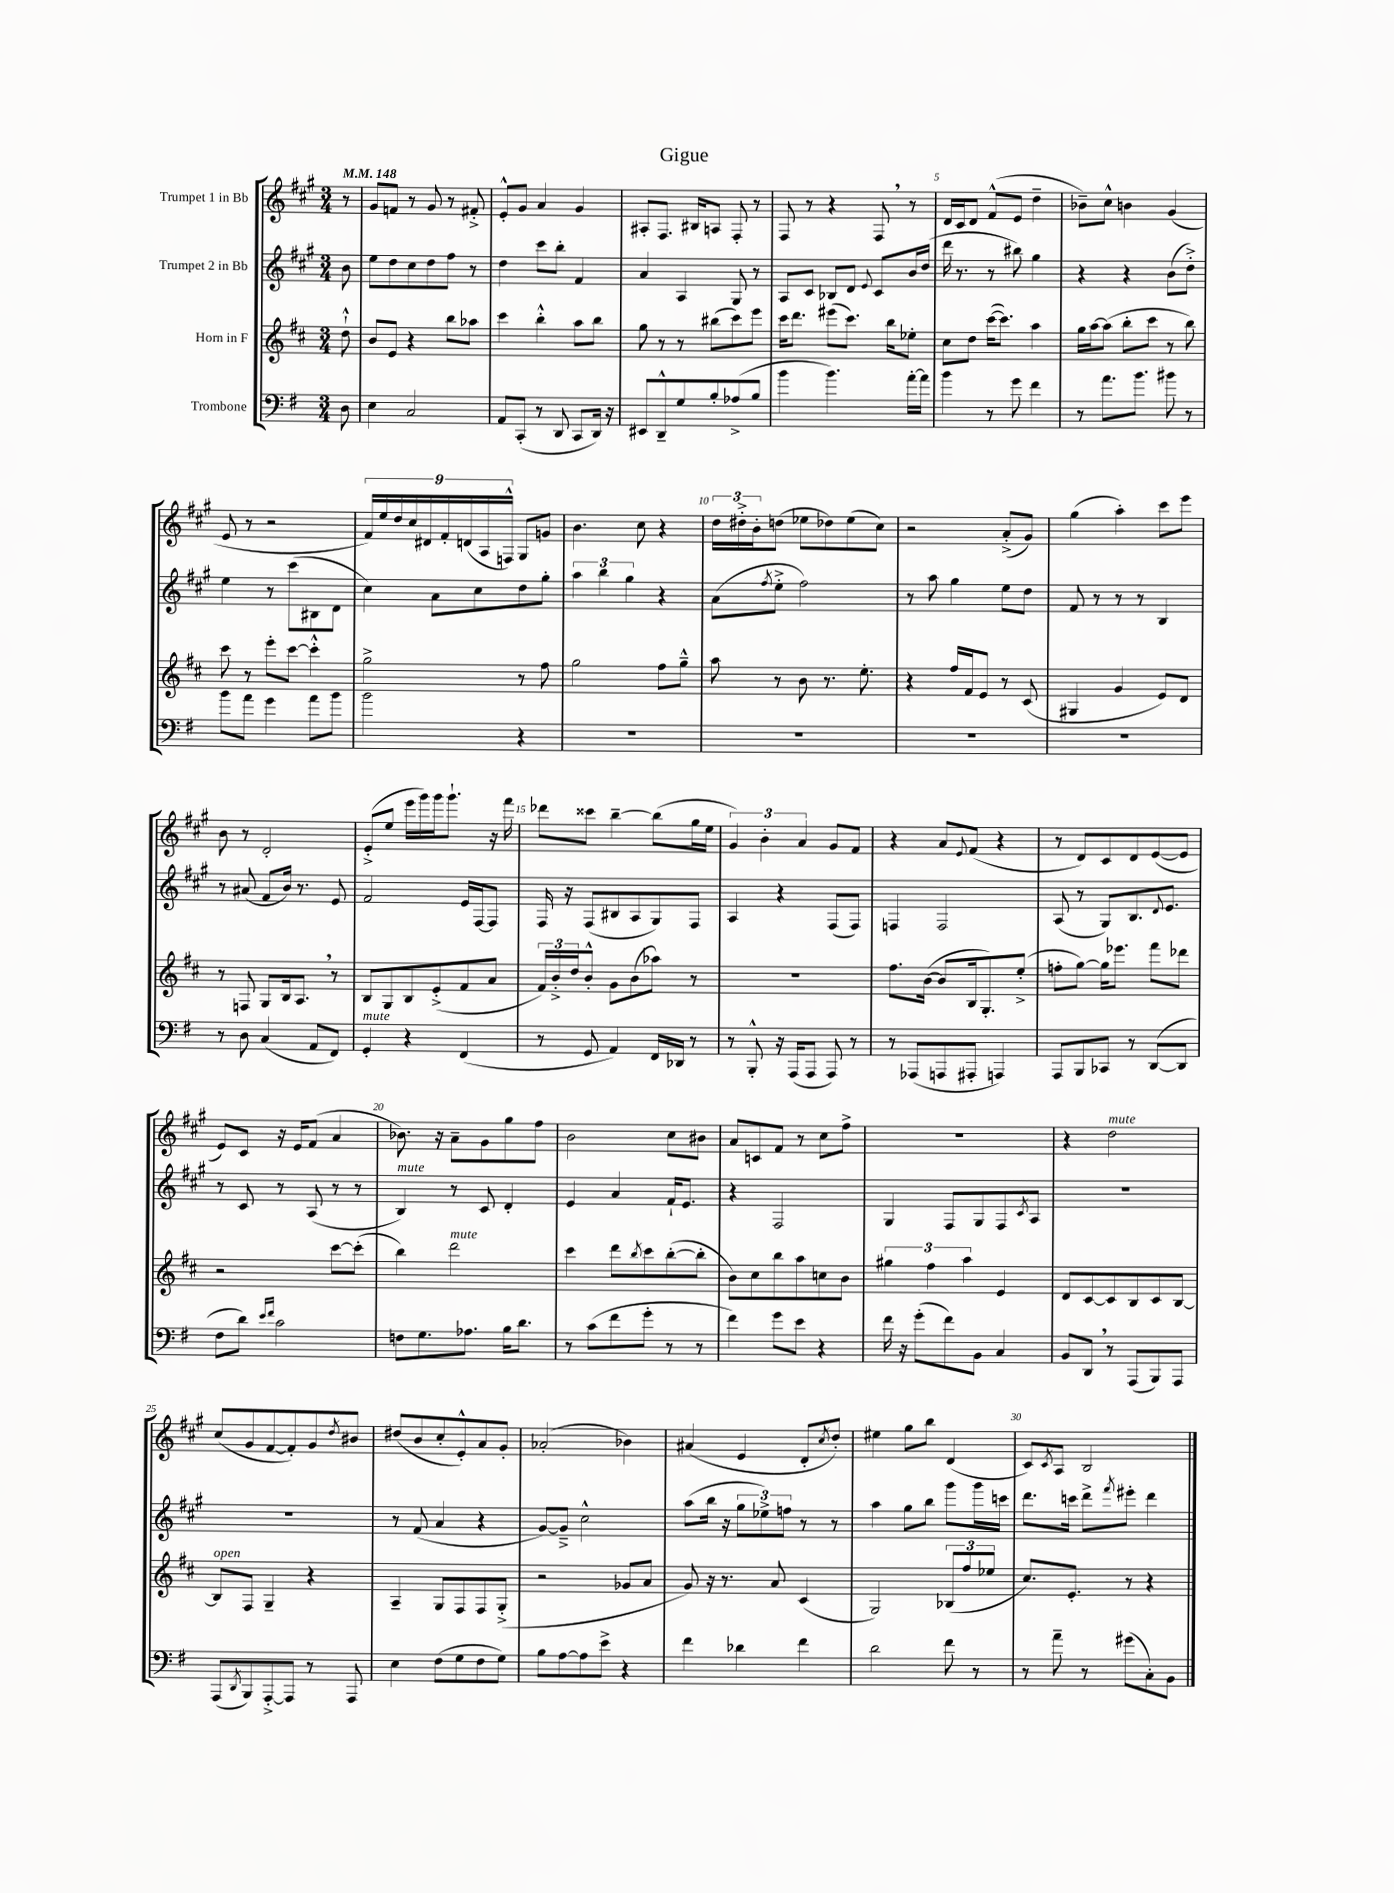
\header { title = "Gigue" }
<<
\new StaffGroup <<
\new Staff = "s0" \with { instrumentName = "Trumpet 1 in Bb" } {
    \clef treble \key a \major \numericTimeSignature \time 3/4 \partial 8 \tempo 4 = 148
    r8 |
    gis'8 f'8 r8 gis'8 r8 fis'8-.-> |
    e'8-.-^ gis'8 a'4 gis'4 |
    ais8-. fis8. bis16 a8 fis8-. r8 |
    fis8 r8 r4 fis8 \breathe r8 |
    d'16 cis'16 d'8 fis'8-^( e'8 d''4-- |
    bes'8--) cis''8-^ b'4 gis'4( |
    e'8 r8 r2 |
    \tuplet 9/8 { fis'16) e''16 d''16 cis''16 dis'16 fis'16-. d'16( a16 f16-^) } gis8 g'8 |
    b'4. cis''8 r4 |
    \tuplet 3/2 { d''16 dis''16-.-> b'16-. } d''8( ees''8 des''8) ees''8( cis''8) |
    r2 a'8-.->( gis'8) |
    gis''4( a''4-.) cis'''8 e'''8 |
    b'8 r8 d'2-. |
    e'8-.->( e''8 e'''16 gis'''16) gis'''16 gis'''8.-! r16 fis'''16 |
    des'''8 cisis'''8 b''4~-- b''8( gis''16 e''16 |
    \tuplet 3/2 { gis'4) b'4-. a'4 } gis'8 fis'8 |
    r4 a'8 \appoggiatura { e'8 } fis'8( r4 |
    r8 d'8) cis'8 d'8 e'8~( e'8 |
    e'8) cis'8 r16 e'16 fis'8( a'4 |
    bes'8.) r16 a'8-- gis'8 gis''8 fis''8 |
    b'2 cis''8 bis'8 |
    a'8 c'8 fis'8 r8 cis''8 fis''8-> |
    R2. |
    r4 d''2^\markup { \italic "mute" } |
    cis''8( gis'8 fis'8~ fis'8-.) gis'8 \acciaccatura { d''8 } bis'8 |
    dis''8( b'8 cis''8-. e'8-.-^) a'8 gis'8-. |
    aes'2-.( bes'4) |
    ais'4( e'4 d'8-. \acciaccatura { cis''8 } d''8-.) |
    eis''4 gis''8 b''8 d'4( |
    cis'8) \acciaccatura { cis'8 } a8 b2 \bar "|." |
}
\new Staff = "s1" \with { instrumentName = "Trumpet 2 in Bb" } {
    \clef treble \key a \major \numericTimeSignature \time 3/4 \partial 8
    b'8 |
    e''8 d''8 cis''8 d''8 fis''8 r8 |
    d''4 cis'''8 b''8-. fis'4 |
    a'4 a4 gis8 r8 |
    a8 cis'8 bes8 d'8 \appoggiatura { e'8 } cis'8 b'16 d''16( |
    d'''16 r8. r8 bis''8) gis''4 |
    r4 r4 b'8( d''8-.->) |
    e''4 r8 cis'''8( bis8 d'8 |
    cis''4) a'8 cis''8 d''8 gis''8-. |
    \tuplet 3/2 { a''4 b''4 gis''4 } r4 |
    a'8( \acciaccatura { fis''8 } e''8-.-> fis''2) |
    r8 a''8 gis''4 e''8 d''8 |
    fis'8 r8 r8 r8 b4 |
    r8 ais'8( fis'8 b'16) r8. e'8 |
    fis'2 e'16 fis16~ fis8 |
    fis16 r16 fis8( bis8 a8 gis8) fis8 |
    a4 r4 fis8( fis8) |
    f4 f2 |
    a8( r8 gis8) b8. \appoggiatura { d'8 } e'8. |
    r8 cis'8 r8 a8( r8 r8 |
    b4^\markup { \italic "mute" }) r8 cis'8 d'4-. |
    e'4 a'4 fis'16-! e'8. |
    r4 fis2 |
    gis4 fis8 gis8 fis8 \acciaccatura { cis'8 } a8 |
    R2. |
    R2. |
    r8 fis'8( a'4 r4 |
    gis'8~) gis'8---> cis''2-^ |
    a''8( b''16 r16 \tuplet 3/2 { gis''8 ees''8->) f''8 } r8 r8 |
    a''4 gis''8 b''8 gis'''8 gis'''16 c'''16 |
    d'''8. c'''16 d'''8-> \acciaccatura { fis'''8 } eis'''8-. d'''4 \bar "|." |
}
\new Staff = "s2" \with { instrumentName = "Horn in F" } {
    \clef treble \key d \major \numericTimeSignature \time 3/4 \partial 8
    d''8-!-^ |
    b'8 e'8 r4 b''8 aes''8 |
    cis'''4 b''4-.-^ a''8 b''8 |
    g''8 r8 r8 bis''8( cis'''8) e'''8 |
    cis'''16 d'''8. eis'''8( cis'''8.) b''16 ees''8-. |
    cis''8 d''8 cis'''16~( cis'''8.) a''4 |
    g''16 a''16~ a''8( b''8-. cis'''8 r8 b''8) |
    cis'''8 r8 e'''8-. cis'''8~ cis'''4-.-^ |
    g''2-> r8 fis''8 |
    g''2 fis''8 g''8---^ |
    a''8 r8 b'8 r8. e''8.-. |
    r4 fis''16 fis'16 e'8 r8 cis'8( |
    gis4 g'4 e'8) d'8 |
    r8 f8 g8 b16 a8. \breathe r8 |
    b8 g8 b8 e'8-.->( fis'8 a'8 |
    \tuplet 3/2 { fis'16) b'16-.-> d''16 } b'8-.-^ g'8 b'8( aes''8) r8 |
    R2. |
    fis''8. b'16~( b'8 b16 g8.-.) e''8-.->( |
    f''8-. g''8~) g''16 ees'''8. fis'''8 des'''8 |
    r2 cis'''8~ cis'''8-.( |
    b''4) d'''2^\markup { \italic "mute" } |
    cis'''4 d'''8 \acciaccatura { b''8 } cis'''8 b''8~-.( b''8-. |
    b'8) cis''8 b''8 a''8 c''8 b'8 |
    \tuplet 3/2 { gis''4 fis''4 a''4 } e'4 |
    d'8 cis'8~ cis'8 b8 cis'8 b8~ |
    b8^\markup { \italic "open" } fis8 g4-- r4 |
    a4-- g8 fis8 fis8 g8-.->( |
    r2 ges'8 a'8 |
    g'8) r16 r8. a'8 cis'4( |
    g2) \tuplet 3/2 { bes8( fis''8 ees''8 } |
    cis''8.) e'8.-. r8 r4 \bar "|." |
}
\new Staff = "s3" \with { instrumentName = "Trombone" } {
    \clef bass \key g \major \numericTimeSignature \time 3/4 \partial 8
    d8 |
    e4 c2 |
    a,8 c,8-.( r8 d,8 c,8 d,16) r16 |
    eis,8 d,8---^ g8 b8-. aes8->( b8 |
    b'4 b'4.) a'16~-. a'16 |
    b'4 r8 g'8 fis'4 |
    r8 a'8. b'8. bis'8 r8 |
    b'8 a'8 g'4 a'8 b'8 |
    b'2 r4 |
    R2. |
    R2. |
    R2. |
    R2. |
    r8 d8 c4( a,8 fis,8) |
    g,4-.^\markup { \italic "mute" } r4 fis,4( |
    r8 g,8 a,4) fis,16 des,16 r8 |
    r8 b,,8-.-^ r16 a,,16( a,,8 a,,8) r8 |
    r8 aes,,8( a,,8 ais,,8-. a,,4) |
    a,,8 b,,8 ces,8 r8 d,8~( d,8 |
    fis8 d'8) \grace { e'16 fis'16 } c'2 |
    f8 g8. aes8. b16 d'8. |
    r8 c'8( fis'8 g'8-. r8 r8 |
    fis'4) g'8 e'8 r4 |
    fis'16 r16 g'8-.( fis'8) b,8 c4 |
    b,8 d,8 \breathe r8 a,,8( b,,8) a,,8 |
    a,,8( \acciaccatura { d,8 } b,,8) a,,8~-.-> a,,8 r8 a,,8 |
    e4 fis8( g8 fis8 g8) |
    b8 a8~ a8 e'8-> r4 |
    fis'4 des'4 fis'4 |
    d'2 fis'8 r8 |
    r8 a'8-- r8 gis'8( c8-.) b,8 \bar "|." |
}
>>
>>
\layout { \context { \Score \override BarNumber.break-visibility = ##(#f #t #t) barNumberVisibility = #(every-nth-bar-number-visible 5) } }
